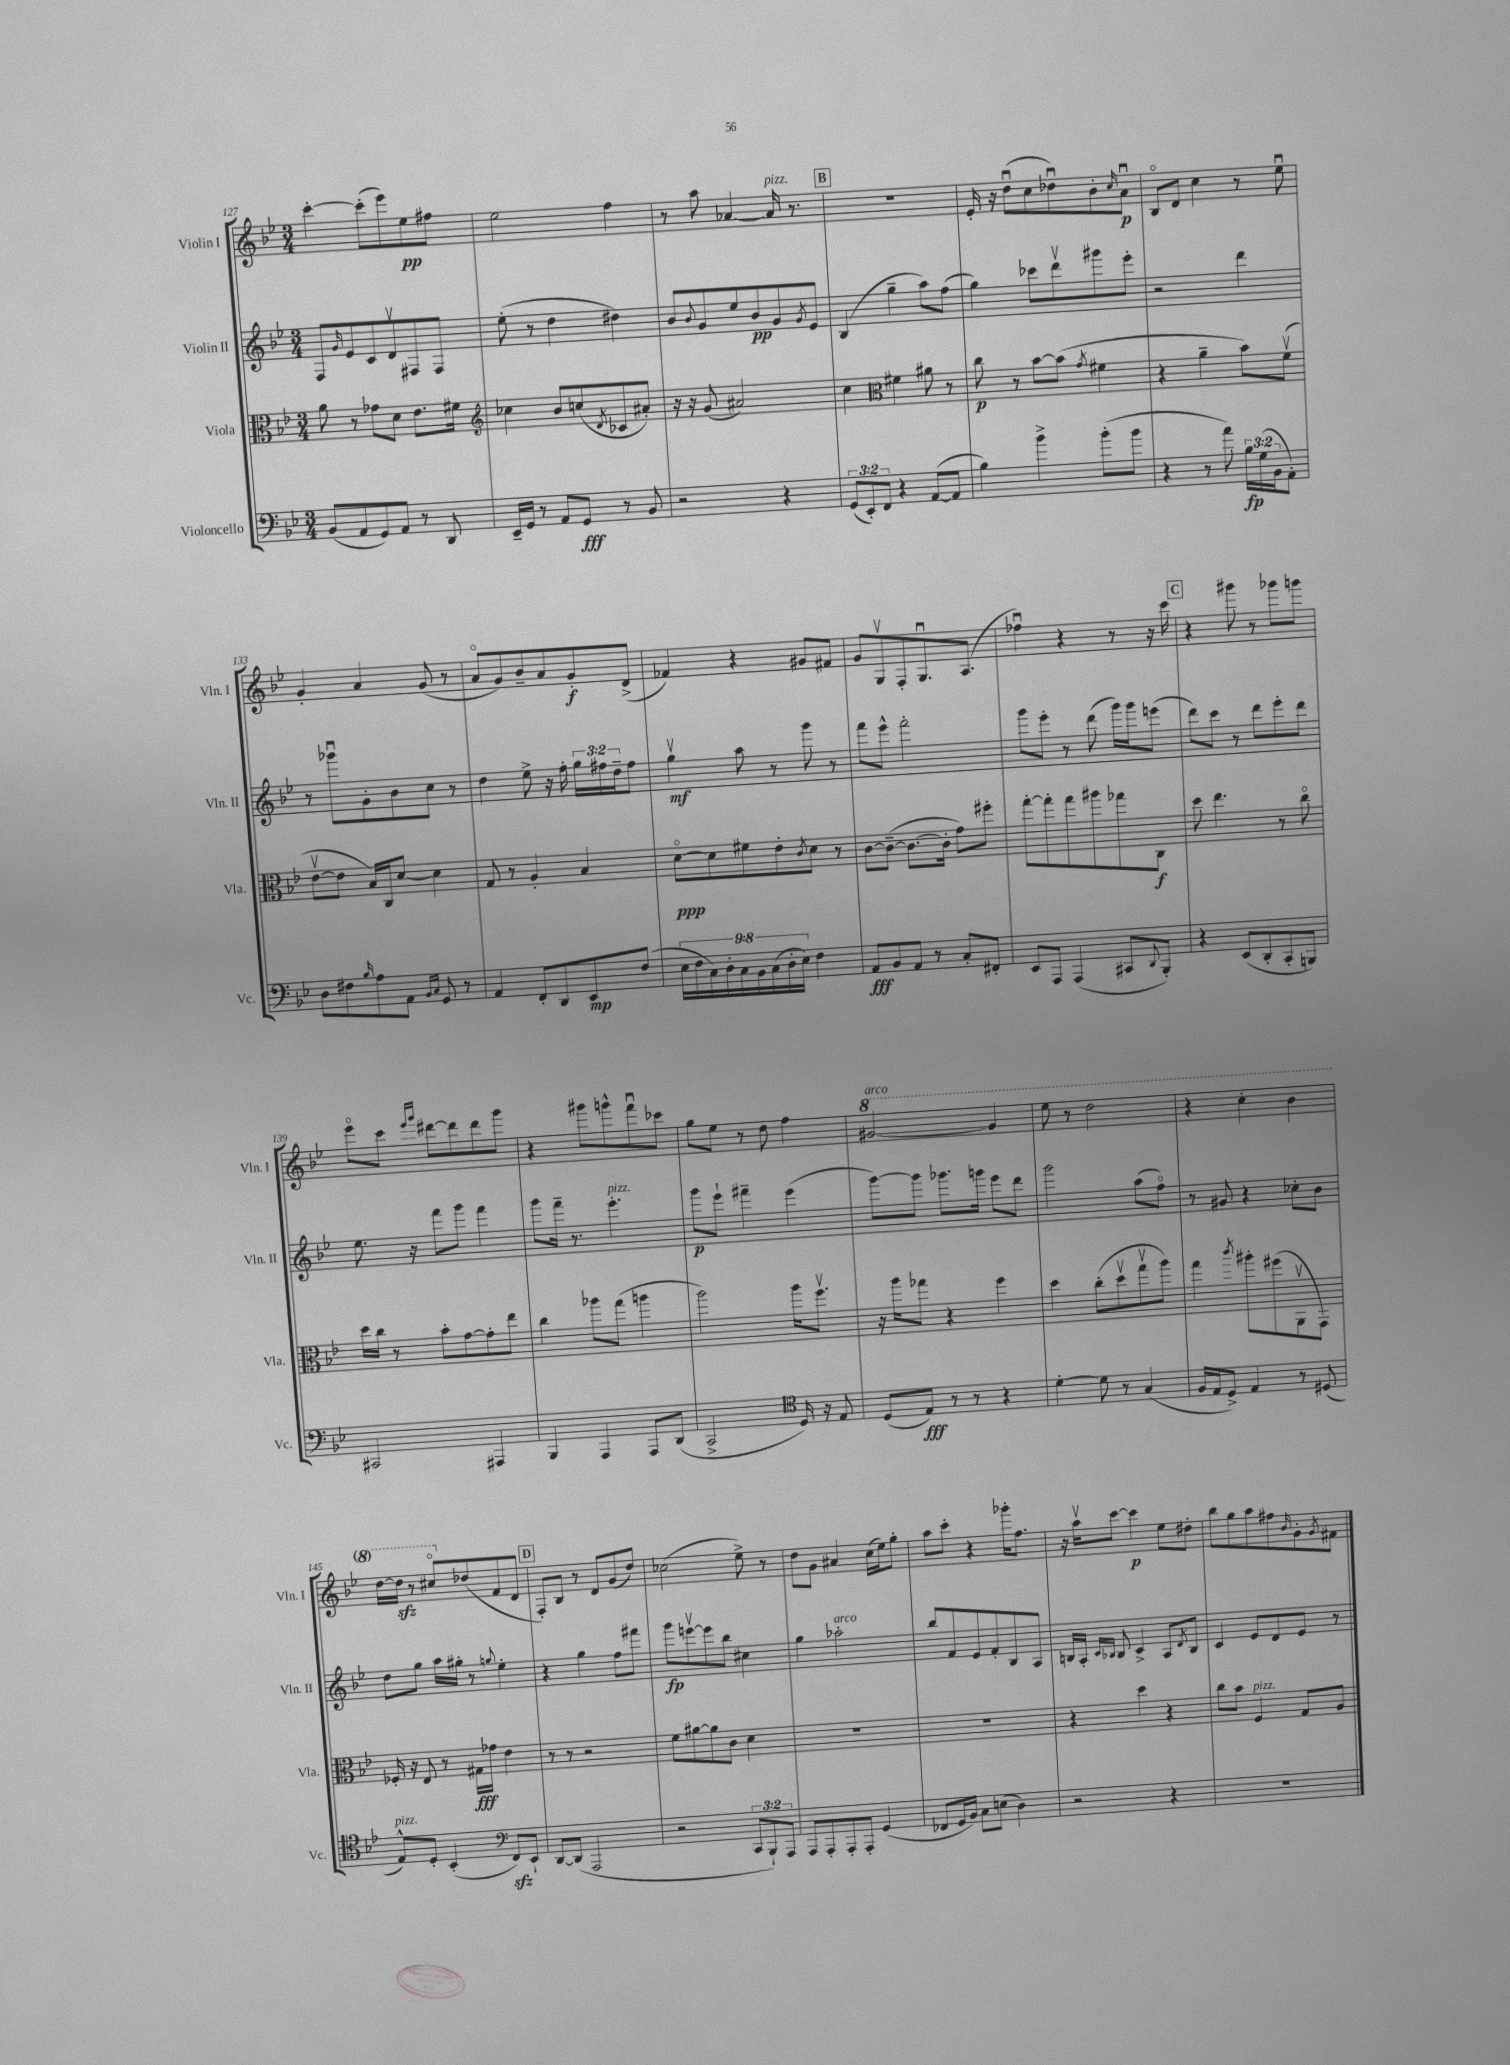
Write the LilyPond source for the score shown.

<<
\new StaffGroup <<
\new Staff = "s0" \with { instrumentName = "Violin I" shortInstrumentName = "Vln. I" } {
    \clef treble \key bes \major \numericTimeSignature \time 3/4
    c'''4~-. c'''8-.( ees'''8) ees''8\pp fis''8 |
    ees''2 f''4 |
    r8 a''8 aes'4~ aes'16^\markup { \italic "pizz." } r8. |
    \mark \markup { \box "B" } R2. |
    ees'16-. r16 d''8\downbow( c''8 des''8\downbow) bes'8-. \grace { c''16 } a'8\downbow\p |
    bes8\flageolet d'8 c''4 r8 ees''8\downbow |
    g'4-. a'4 g'8( r8 |
    a'8\flageolet g'8) bes'8-- a'8 g'8-.\f d'8->( |
    fes'4) r4 gis'8 fis'8 |
    g'8 g8\upbow f8-. g8.\downbow a8.( |
    fes''4\downbow) r4 r8 r16 c'''16 |
    \mark \markup { \box "C" } r4 gis'''8 r8 ges'''8 g'''8 |
    ees'''8\flageolet c'''8 \grace { ees'''16 g'''16 } dis'''8~ dis'''8 dis'''8 g'''8 |
    r4 gis'''8 g'''8-^ f'''8\downbow ces'''8 |
    g''8 ees''8 r8 d''8 f''4 |
    \ottava #1 gis''2~^\markup { \italic "arco" } gis''4 |
    ees'''8 r8 d'''2 |
    r4 c'''4-. bes''4 |
    d'''16~ d'''16\sfz r8 cis'''8\flageolet \ottava #0 des''8( f'8 d'8 |
    \mark \markup { \box "D" } f8-.) bes8 r8 d'8 g'8( d''8) |
    ces''2( ees''8->) r8 |
    d''8 g'8 ais'4 c''16( ees''16) g''8-. |
    a''8 c'''8-. r4 ges'''16-. f''8. |
    r16 a''16\upbow c'''8~ c'''4\p ees''8 dis''8-. |
    bes''8 g''8 a''8 fis''8 \grace { bes'16 } g'8-. \acciaccatura { g'8 } fis'8 \bar "|." |
}
\new Staff = "s1" \with { instrumentName = "Violin II" shortInstrumentName = "Vln. II" } {
    \clef treble \key bes \major \numericTimeSignature \time 3/4 \override Staff.TupletNumber.text = #tuplet-number::calc-fraction-text
    f8 \grace { g'16 } ees'8 c'8 d'8\upbow fis8 fis8 |
    ees''8-.( r8 d''4 dis''4) |
    bes'8 \appoggiatura { bes'8 } g'8 ees''8 bes'8\pp g'8 \acciaccatura { g'8 } ees'8 |
    \mark \markup { \box "B" } bes4( g''4-- a''8) f''8( |
    g''4) ces'''8 d'''8\upbow gis'''8 ees'''8-. |
    r2 d'''4 |
    r8 ges'''8\downbow g'8-. bes'8 c''8 r8 |
    d''4 ees''8-> r16 f''16-. \tuplet 3/2 { g''16 fis''16 d''16-- } fis''8 |
    g''4\upbow\mf a''8 r8 g'''8 r8 |
    f'''8 ees'''8-^ f'''2-. |
    g'''8 ees'''8-. r8 d'''8( g'''16) g'''16 e'''8( |
    \mark \markup { \box "C" } d'''8) c'''8 r8 d'''8 ees'''8-. d'''8 |
    ees''8. r16 f'''8 g'''8 f'''4 |
    g'''8 f'''16-- r8. ees'''4.-.^\markup { \italic "pizz." } |
    g'''8\p ees'''8-! fis'''4-- ees'''4( |
    g'''8~) g'''8 ges'''8. g'''16 ees'''8 d'''8 |
    g'''2 a''8( f''8\flageolet) |
    r8 gis'8 r4 ces''8-. bes'8 |
    d''8 g''8 a''16 gis''16-. r8 \appoggiatura { g''8 } ees''4-. |
    \mark \markup { \box "D" } r4 g''4 f''8 fis'''8 |
    g'''8\fp e'''8~\upbow e'''8 bes''8 cis''4 |
    g''4 aes''2-.^\markup { \italic "arco" } |
    bes''8 f'8 ees'8 f'8-. bes8 a8 |
    b16 a16-. \grace { c'16 bes16 } bes8 c'4-> a8 \acciaccatura { d'8 } bes8 |
    c'4 ees'8 d'8 ees'8 r8 \bar "|." |
}
\new Staff = "s2" \with { instrumentName = "Viola" shortInstrumentName = "Vla." } {
    \clef alto \key bes \major \numericTimeSignature \time 3/4
    a'8 r8 ges'8 d'8 ees'8. fis'16 |
    \clef treble ces''4 bes'8 c''8( \acciaccatura { d'8 } ces'8 ais'8-.) |
    r16 r16 g'8( ais'2) |
    \mark \markup { \box "B" } c''4 \clef alto fis'4 ais'8 r8 |
    c''8\p r8 bes'8~ bes'8( \acciaccatura { g'8 } fis'4 |
    r4 a'4-- bes'8) f'8\upbow( |
    ees'8~\upbow ees'8 bes16) c16 d'8~ d'4 |
    g8 r8 a4-. bes4 |
    d'8~\flageolet\ppp d'8 fis'8 ees'8-. \acciaccatura { c'8 } d'8 r8 |
    c'8~ c'8~--( c'8.~ c'16-. g'8) fis''8-. |
    g''8~-. g''8-. g''8 ais''8 ges''8 c8\f |
    \mark \markup { \box "C" } d''8 ees''4. r8 c''8\flageolet |
    d''16 c''16 r8 bes'8-. g'8~ g'8-. ees''8 |
    c''4 aes''8 g''8( a''4 |
    a''2) a''16 f''8.\upbow |
    r16 a''16 ges''8 r4 f''4 |
    d''4 c''8-.( d''8\upbow g''8\upbow a''8) |
    g''4 \acciaccatura { c'''8 } ais''8-. fis''8( a,8\upbow g,8) |
    fes16-. r16 ees8 r8 gis16\fff ges'16 ees'4 |
    \mark \markup { \box "D" } r8 r8 r2 |
    f'8 ais'8~ ais'8 c'8 d'4 |
    R2. |
    R2. |
    r4 d''4 r4 |
    c''8 bes'8 f4^\markup { \italic "pizz." } g8 a8 \bar "|." |
}
\new Staff = "s3" \with { instrumentName = "Violoncello" shortInstrumentName = "Vc." } {
    \clef bass \key bes \major \numericTimeSignature \time 3/4 \override Staff.TupletNumber.text = #tuplet-number::calc-fraction-text
    bes,8( a,8 g,8) a,8 r8 d,8 |
    ees,16-- g,16 r8 a,8 g,8\fff r8 bes,8 |
    r2 r4 |
    \mark \markup { \box "B" } \tuplet 3/2 { g,8( ees,8-.) f,8 } r4 a,8~( a,8 |
    bes4) bes'4-> bes'8-.( bes'8 |
    r4 r8 a'8) \tuplet 3/2 { bes16\fp g16( bes,16 } a,8-.) |
    d8 fis8 \grace { bes16 } a8 a,8 \grace { bes,16 c16 } g,8 r8 |
    a,4 f,8-. d,8 ees,8\mp f8( |
    \tuplet 9/8 { ees16 f16 c16) d16-. c16 bes,16 c16( d16-. ees16) } f4 |
    a,8\fff bes,8 a,8 r8 c8-. fis,8-. |
    ees,8 a,,8 a,,4( cis,8 \appoggiatura { d,8 } bes,,8-.) |
    \mark \markup { \box "C" } r4 ees,8( d,8-. c,8-. b,,8) |
    cis,2 ais,,4 |
    bes,,4 a,,4 a,,8 d,8( |
    c,2-> \clef tenor d16) r16 ees8 |
    d8( ees8\fff) r8 r8 r4 |
    d'4~-. d'8 r8 g4( |
    f16 ees16 d8->) ees4 r8 dis8( |
    ees8-^^\markup { \italic "pizz." }) d8-. bes,4-.( \clef bass f,8\sfz) ees,8-! |
    \mark \markup { \box "D" } d,8~ d,8( a,,2 |
    r2 \tuplet 3/2 { c,8 bes,,8-!) a,,8 } |
    a,,8 a,,8-. a,,8-. a,,8-. g,4( |
    fes,8 g,16 bes,16) c8 e8( d4) |
    r2 r4 |
    R2. \bar "|." |
}
>>
>>
\layout { \context { \Score currentBarNumber = #127 } }
